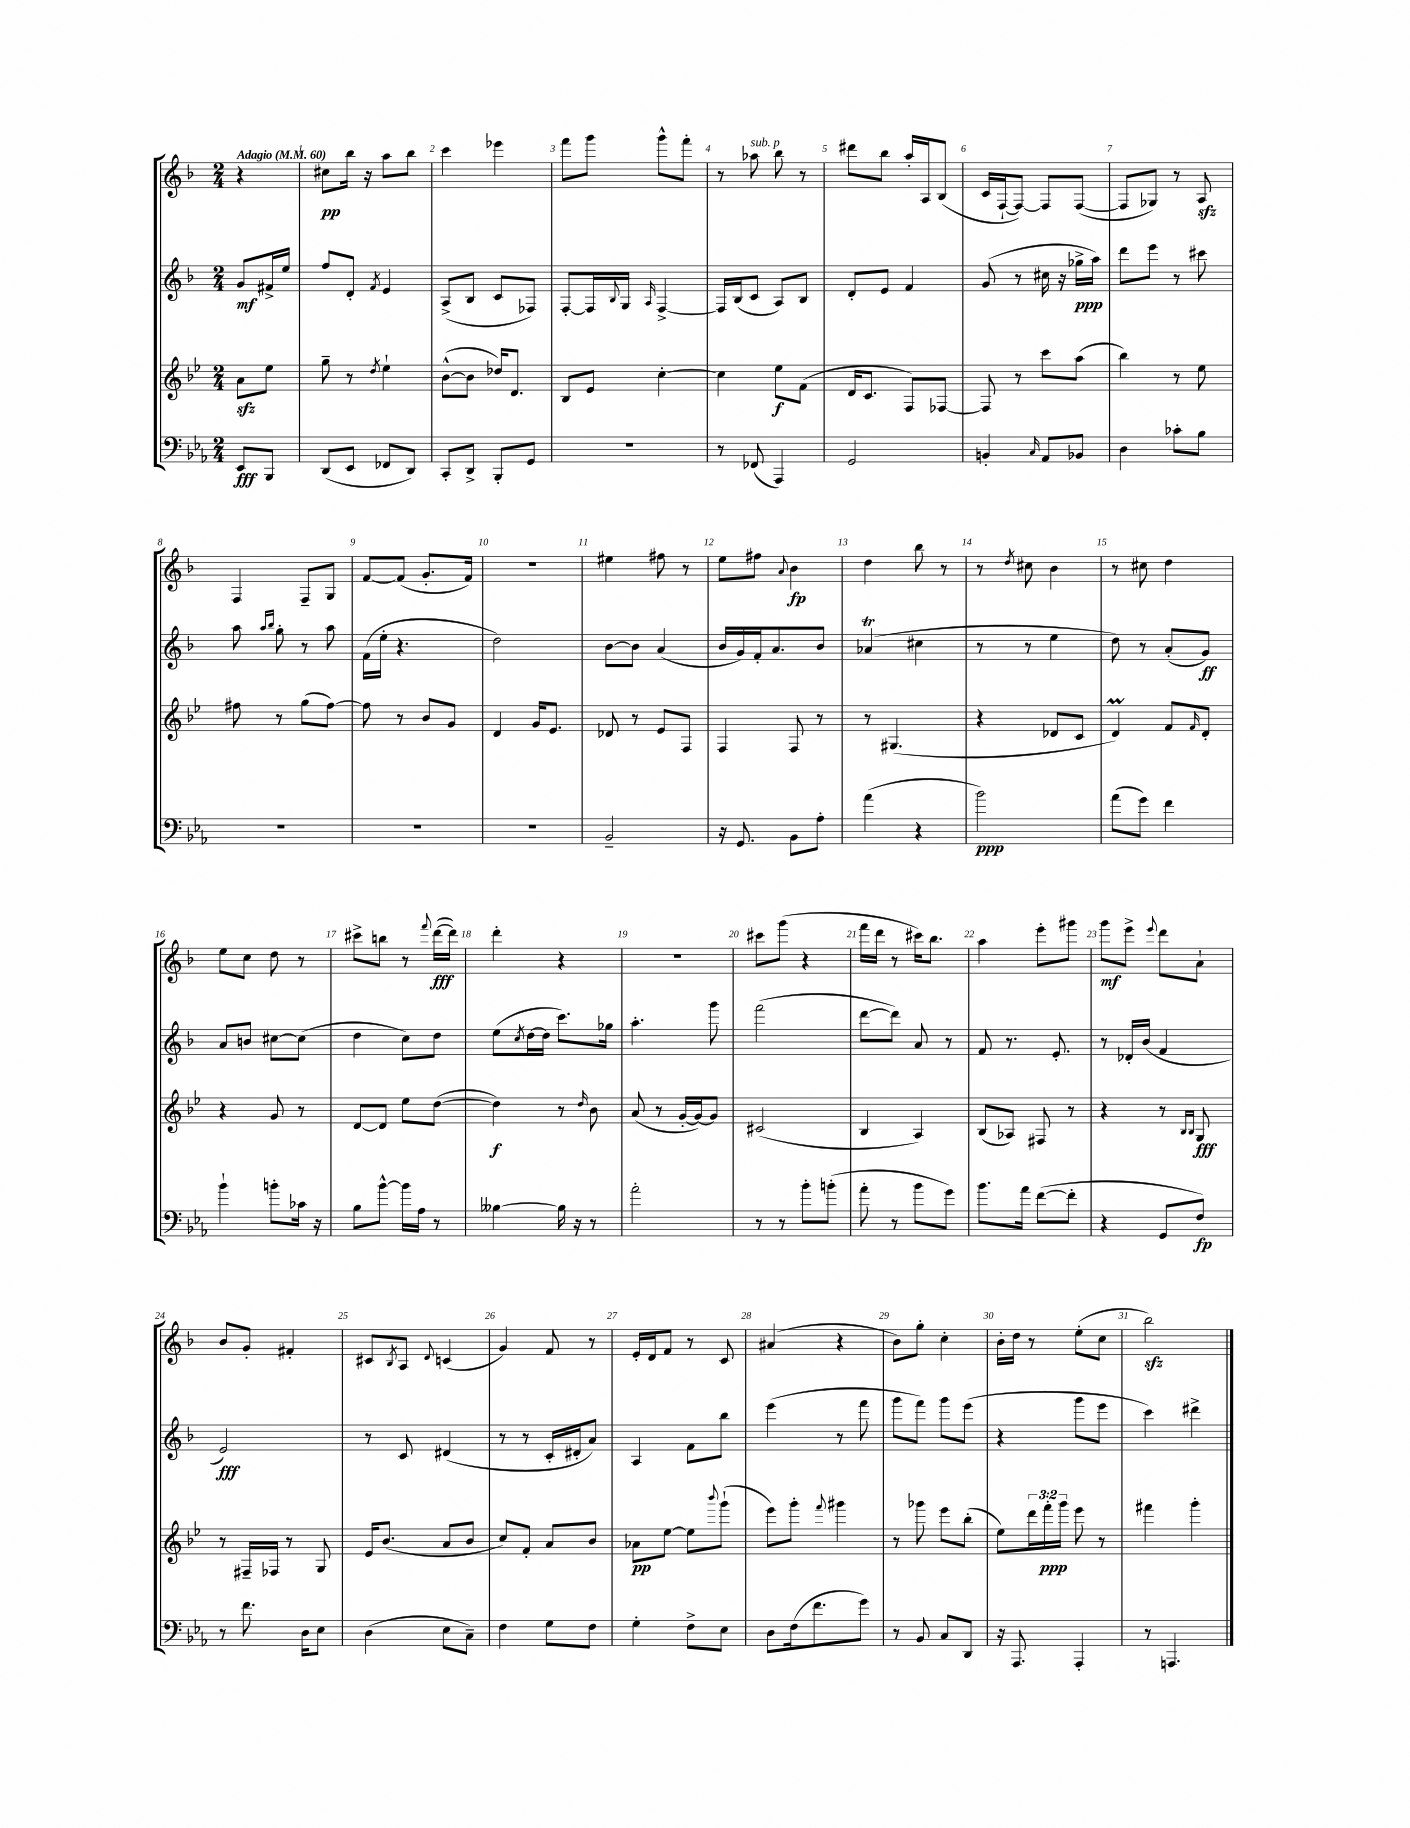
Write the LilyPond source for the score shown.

<<
\new StaffGroup <<
\new Staff = "s0" {
    \clef treble \key f \major \numericTimeSignature \time 2/4 \partial 4 \tempo "Adagio" 4 = 60
    r4 |
    cis''8\pp bes''16 r16 a''8 bes''8 |
    c'''4 ees'''4 |
    f'''8 g'''8 g'''8-^ f'''8-. |
    r8 aes''8^\markup { \italic "sub. p" } bes''8 r8 |
    dis'''8 bes''8 a''16-. a16 bes8( |
    c'16 f16~-! f8~) f8 f8~( |
    f8 ges8) r8 a8\sfz |
    f4 f8-- g8 |
    f'8~ f'8( g'8.-. f'16) |
    r2 |
    eis''4 fis''8 r8 |
    e''8 fis''8 \appoggiatura { a'8 } bes'4\fp |
    d''4 bes''8 r8 |
    r8 \acciaccatura { d''8 } cis''8 bes'4 |
    r8 cis''8 d''4 |
    e''8 c''8 d''8 r8 |
    cis'''8-> b''8 r8 \appoggiatura { f'''8 } d'''16~\fff( d'''16) |
    d'''4-. r4 |
    r2 |
    cis'''8 g'''8( r4 |
    f'''16 d'''16 r8 cis'''16) bes''8. |
    a''4 e'''8-. gis'''8 |
    g'''8\mf e'''8-> \appoggiatura { e'''8 } d'''8 a'8-! |
    bes'8 g'8-. fis'4-. |
    cis'8 \acciaccatura { bes8 } a8 \appoggiatura { d'8 } c'4( |
    g'4) f'8 r8 |
    e'16-. d'16 f'8 r8 c'8 |
    ais'4( r4 |
    bes'8) g''8-. c''4-. |
    bes'16-. d''16 r8 e''8-.( c''8 |
    bes''2\sfz) \bar "|." |
}
\new Staff = "s1" {
    \clef treble \key f \major \numericTimeSignature \time 2/4 \partial 4
    g'8\mf fis'16-> e''16 |
    f''8 d'8-. \acciaccatura { f'8 } e'4 |
    a8->( bes8 c'8 fes8) |
    f8~-. f16 \appoggiatura { bes8 } g16 \grace { a16 } f4~-> |
    f16 bes16( c'8 a8) bes8 |
    d'8-. e'8 f'4 |
    g'8( r8 cis''16 r16 ges''16->\ppp a''16) |
    d'''8 e'''8 r8 cis'''8 |
    a''8 \grace { a''16 bes''16 } g''8-. r8 a''8 |
    f'16( e''16-. r4. |
    d''2) |
    bes'8~ bes'8 a'4( |
    bes'16 g'16) f'16-. a'8. bes'8 |
    aes'4\trill( cis''4 |
    r8 r8 e''4 |
    d''8) r8 a'8-.( g'8\ff) |
    a'8 b'8 cis''8~ cis''8( |
    d''4 c''8) d''8 |
    e''8( \acciaccatura { c''8 } d''16~ d''16 c'''8.) ges''16 |
    a''4.-. g'''8 |
    f'''2( |
    d'''8~ d'''8) a'8 r8 |
    f'8 r8. e'8.-. |
    r8 des'16-. bes'16( f'4 |
    e'2\fff) |
    r8 c'8 dis'4( |
    r8 r8 c'16-. dis'16-. a'8) |
    a4 f'8 bes''8 |
    e'''4( r8 f'''8 |
    g'''8 f'''8) g'''8 e'''8( |
    r4 g'''8 e'''8 |
    c'''4) dis'''4-> \bar "|." |
}
\new Staff = "s2" {
    \clef treble \key bes \major \numericTimeSignature \time 2/4 \override Staff.TupletNumber.text = #tuplet-number::calc-fraction-text \partial 4
    a'8\sfz ees''8 |
    g''8-- r8 \acciaccatura { d''8 } ees''4-! |
    bes'8~-^( bes'8 des''16) d'8. |
    bes8 ees'8 c''4~-. |
    c''4 ees''8\f f'8( |
    d'16 c'8. f8) fes8~ |
    fes8 r8 c'''8 a''8( |
    bes''4) r8 ees''8 |
    fis''8 r8 g''8( fis''8~) |
    fis''8 r8 bes'8 g'8 |
    d'4 g'16 ees'8. |
    des'8 r8 ees'8 f8 |
    f4 f8 r8 |
    r8 gis4.( |
    r4 des'8 c'8 |
    d'4\prall) f'8 \grace { f'16 } d'8-. |
    r4 g'8 r8 |
    d'8~ d'8 ees''8 d''8~( |
    d''4\f) r8 \grace { d''16 } bes'8 |
    a'8( r8 g'16~-. g'16~) g'8 |
    cis'2( |
    bes4 a4) |
    bes8( aes8) fis8 r8 |
    r4 r8 \grace { bes16 bes16 } g8\fff |
    r8 fis16-- fes16 r8 g8 |
    ees'16 bes'8.( a'8 bes'8 |
    c''8) f'8-. a'8 bes'8 |
    aes'8\pp ees''8~ ees''8 \appoggiatura { bes'''8 } g'''8-!( |
    ees'''8) g'''8-. \appoggiatura { f'''8 } gis'''4 |
    r8 ges'''8 ees'''8 bes''8-.( |
    ees''8) \tuplet 3/2 { d'''16 f'''16-.\ppp g'''16 } ees'''8 r8 |
    fis'''4 g'''4-. \bar "|." |
}
\new Staff = "s3" {
    \clef bass \key ees \major \numericTimeSignature \time 2/4 \partial 4
    ees,8\fff bes,,8 |
    d,8( ees,8 fes,8 d,8) |
    c,8-. d,8-> bes,,8-. g,8 |
    R2 |
    r8 fes,8( aes,,4) |
    g,2 |
    b,4-. \grace { c16 } aes,8 bes,8 |
    d4 ces'8-. bes8 |
    R2 |
    R2 |
    R2 |
    bes,2-- |
    r16 g,8. bes,8 aes8-. |
    aes'4( r4 |
    bes'2\ppp) |
    aes'8( g'8) f'4 |
    bes'4-! b'8-. ces'16 r16 |
    bes8 bes'8~-^ bes'16 aes16 r8 |
    beses4~ beses16 r16 r8 |
    aes'2-. |
    r8 r8 bes'8-. b'8-.( |
    aes'8-. r8 bes'8 g'8) |
    bes'8. aes'16 f'8~( f'8-. |
    r4 g,8 f8\fp) |
    r8 f'8. d16 ees8 |
    d4( ees8 c8--) |
    f4 g8 f8 |
    g4-. f8-> ees8 |
    d8 f16( f'8. g'8) |
    r8 bes,8 c8 d,8 |
    r16 aes,,8. aes,,4-. |
    r8 a,,4. \bar "|." |
}
>>
>>
\layout { \context { \Score \override BarNumber.break-visibility = ##(#f #t #t) barNumberVisibility = #all-bar-numbers-visible } }
